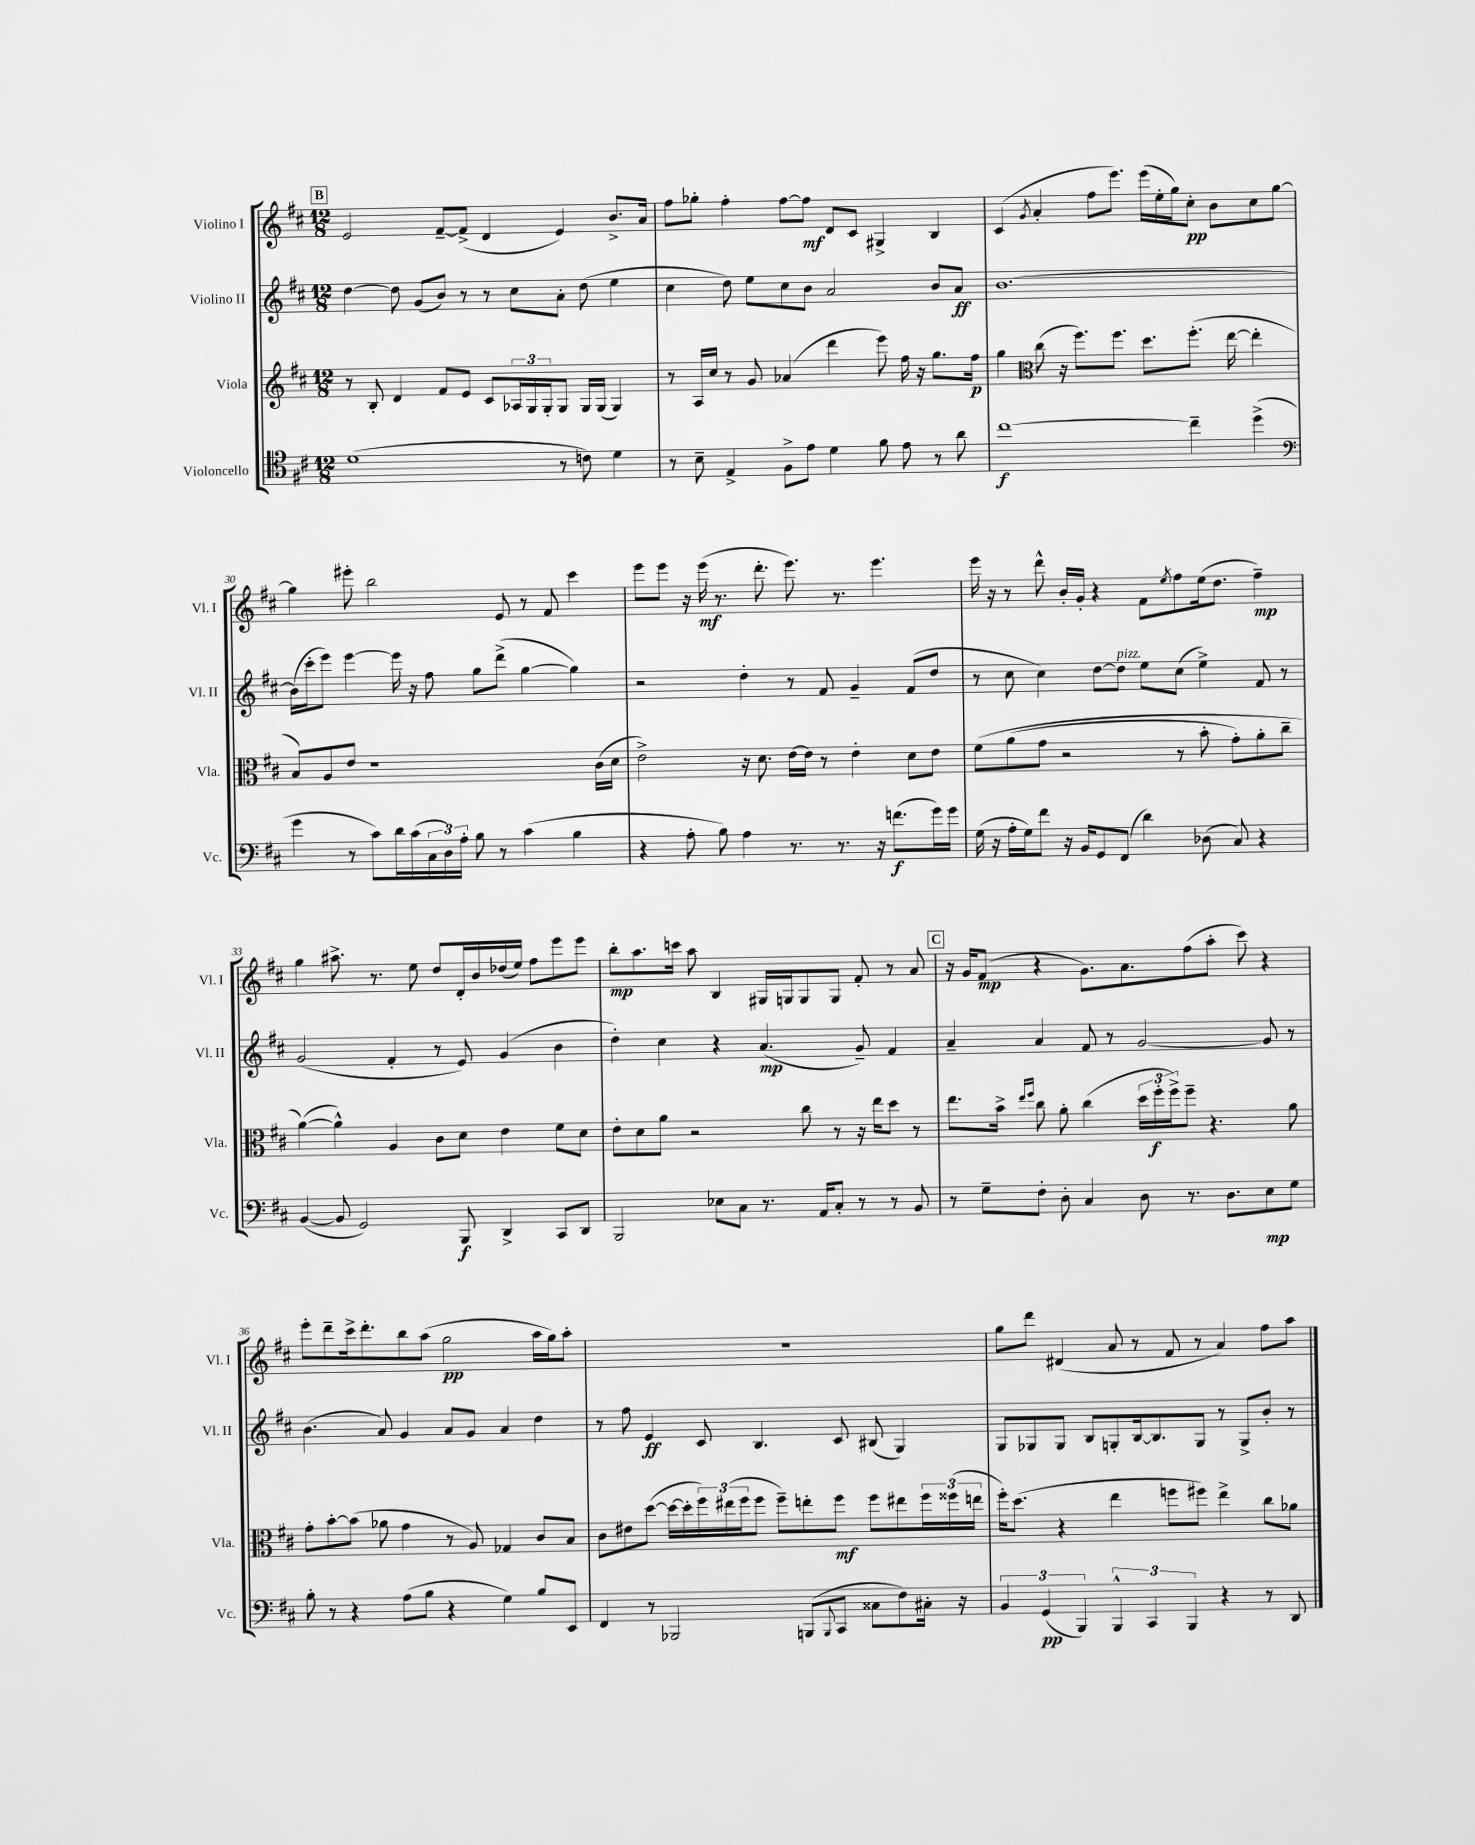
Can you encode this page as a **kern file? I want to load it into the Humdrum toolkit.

**kern	**kern	**kern	**kern
*staff4	*staff3	*staff2	*staff1
*clefC4	*clefG2	*clefG2	*clefG2
*k[f#c#]	*k[f#c#]	*k[f#c#]	*k[f#c#]
*M12/8	*M12/8	*M12/8	*M12/8
(1d	8r	[4dd	2e
.	8B'	.	.
.	4d	8dd]	.
.	.	(8g	.
.	8f#	8b)	[8f#~
.	8e	8r	(8f#^]
.	8c#	8r	4d
.	24A-	8cc#	.
.	24G	.	.
.	24G'	.	.
8r	8G	8a'	4e)
8c)	16G	(8dd	.
.	(16G	.	.
4d	4G)	4ee	8.b^
.	.	.	16a
=	=	=	=
8r	8r	4cc#	8ff#
8B~	16A	.	8gg-'
.	16cc#	.	.
4E^	8r	8dd)	4ff#'
.	8g	8ee	.
8F#^	(4a-	8cc#	[8ff#
8e	.	8b	8ff#]
4d	4ddd	2a	8d
.	.	.	8c#
8f#	8eee)	.	4G#^
8e	16ff#	.	.
.	16r	.	.
8r	8.gg	8b	4B
8a	.	8a	.
.	16ff#	.	.
=	=	=	=
[1cc#	4gg	[1.b	(4c#
*	*clefC3	*	*
.	.	.	8qg
.	(8cc#	.	4a'
.	16r	.	.
.	8.ff#)	.	.
.	.	.	8ff#
.	8.ff#	.	8.eee)
.	8.dd	.	(16eee
.	.	.	16ee'
.	.	.	16gg)
4cc#~]	(8.ff#'	.	8cc#'
.	.	.	8b
.	[16ee	.	.
(4dd^	4ee']	.	8cc#
.	.	.	[8gg
=	=	=	=
*clefF4	*	*	*
4g	8B)	(16b]	4gg]
.	.	16ccc#'	.
.	8A	8eee)	.
8r	8e	[4eee	8eee#'
8c#)	1r	.	2bb
16d	.	16eee]	.
(16c#	.	16r	.
24C#	.	8ff#	.
24D)	.	.	.
24A'	.	.	.
8B	.	8gg	.
8r	.	(8ddd^	8e
(4c#	.	[4gg	8r
.	.	.	8f#
4B	.	4gg])	4ccc#
.	(16c#	.	.
.	16d	.	.
=	=	=	=
4r	2e^)	2r	8eee
.	.	.	8eee
8A'	.	.	16r
.	.	.	(16eee
8B)	.	.	8.r
4A	16r	4dd'	.
.	8.d	.	8.ddd'
8.r	[16e	8r	8.eee)
.	16e]	.	.
.	8r	8f#	.
8.r	.	.	8.r
.	4e'	4g~	.
16r	.	.	4.eee
(8.f	.	.	.
.	8d	(8f#	.
16g)	8e	8dd	.
16g	.	.	.
=	=	=	=
(16G	&(8f#	8r	16eee
16r	.	.	16r
16A'	(8a	8cc#	8r
16G)	.	.	.
8f#	8g	4cc#)	8ddd^^
16r	2r	.	16b'
16BB	.	.	16g'
8GG	.	[8dd	4r
(8FF#	.	8dd]	.
4d)	.	8ee	8f#
.	.	.	8qee
.	8r	(8cc#	8ff#
(8D-	8b'	4ee^)	(16ee
.	.	.	8.dd
8C#)	8g')	.	.
4r	8a'	8f#	4ff#~)
.	8cc#~	8r	.
=	=	=	=
([4BB	([4a&)	(2g	4gg
8BB]	4a^^])	.	8.aa#^
2GG)	.	.	.
.	.	.	8.r
.	4A	4f#'	.
.	.	.	8ee
.	8c#	8r	8dd
8BBB	8d	8e)	16d'
.	.	.	16b
4DD^	4e	(4g	(16dd-
.	.	.	16ee)
.	.	.	8ff#
8CC#	8f#	4b	8eee
8DD	8d	.	8eee
=	=	=	=
2BBB	8e'	4dd')	8bb'
.	8d	.	8.aa
.	8a	4cc#	.
.	.	.	16ccc
.	2r	.	8aa
8E-	.	4r	4B
8C#	.	.	.
8.r	.	(4.a	16G#
.	.	.	16G
.	8cc#	.	8G
16AA	.	.	.
8C#'	8r	.	8G
8r	16r	8g~)	8f#'
.	16ee	.	.
8r	8dd	4f#	8r
8BB	8r	.	8a
=	=	=	=
8r	8.ee	4a~	16r
.	.	.	16g
8G~	.	.	(8f#
.	16b^	.	.
.	16qqee	.	.
.	16qqff#	.	.
8F#'	8cc#	4a	4r
8D'	8a'	.	.
4C#	(4cc#	8f#	8.g)
.	.	8r	.
.	.	.	8.a
8D	24dd	[2g	.
.	24ff#'	.	.
.	24ff#^)	.	.
8.r	8ff#~	.	(8ff#
.	4.r	.	8aa'
8.D	.	.	.
.	.	.	8ccc#)
8E	.	8g]	4r
8G	8a	8r	.
=	=	=	=
8B'	8g'	(4.b	8eee'
8r	[8b'	.	8ddd~
4r	(8b]	.	16ccc#^
.	.	.	8.ddd'
.	8a-	8a)	.
(8A	4g	4g	8bb
8B	.	.	(8aa
4r	8r	8a	2gg
.	8A)	8g	.
4G)	4G-	4a	.
8B	8c#	4dd	16aa
.	.	.	16gg)
8EE	8B	.	8aa'
=	=	=	=
4FF#	8c#	8r	1.r
.	8e#	8ff#	.
8r	([8dd	4e	.
2BBB-	16dd_	.	.
.	16dd']	.	.
.	24ff#)	8c#	.
.	(24ee#	.	.
.	24ff#	.	.
.	8ff#	4.B	.
.	8ff#~)	.	.
(8BBB	8ee'	.	.
8qqBBB	.	.	.
8CC#	8ff#	8c#	.
8C##	8ff#	(8B#	.
8F#)	8ee#	4G)	.
16C#'	24ff#	.	.
.	(24ff##	.	.
16r	.	.	.
.	24ee	.	.
=	=	=	=
6BB	16ff#')	8G	8gg
.	(8.dd	.	.
.	.	8G-	8ddd
(6GG	.	.	.
.	4r	8G-	(4d#
6BBB)	.	.	.
.	.	8B	.
6BBB^^	4ee	8G'	8a
.	.	[16B	8r
6CC#	.	.	.
.	.	8.B]	.
.	8ff	.	8f#
6BBB	.	.	.
.	8ff#)	8G	8r
4r	4ee^	8r	4a)
.	.	8G^	.
8r	8cc#	8b'	8ff#
8DD	8a-	8r	8aa
==	==	==	==
*-	*-	*-	*-
